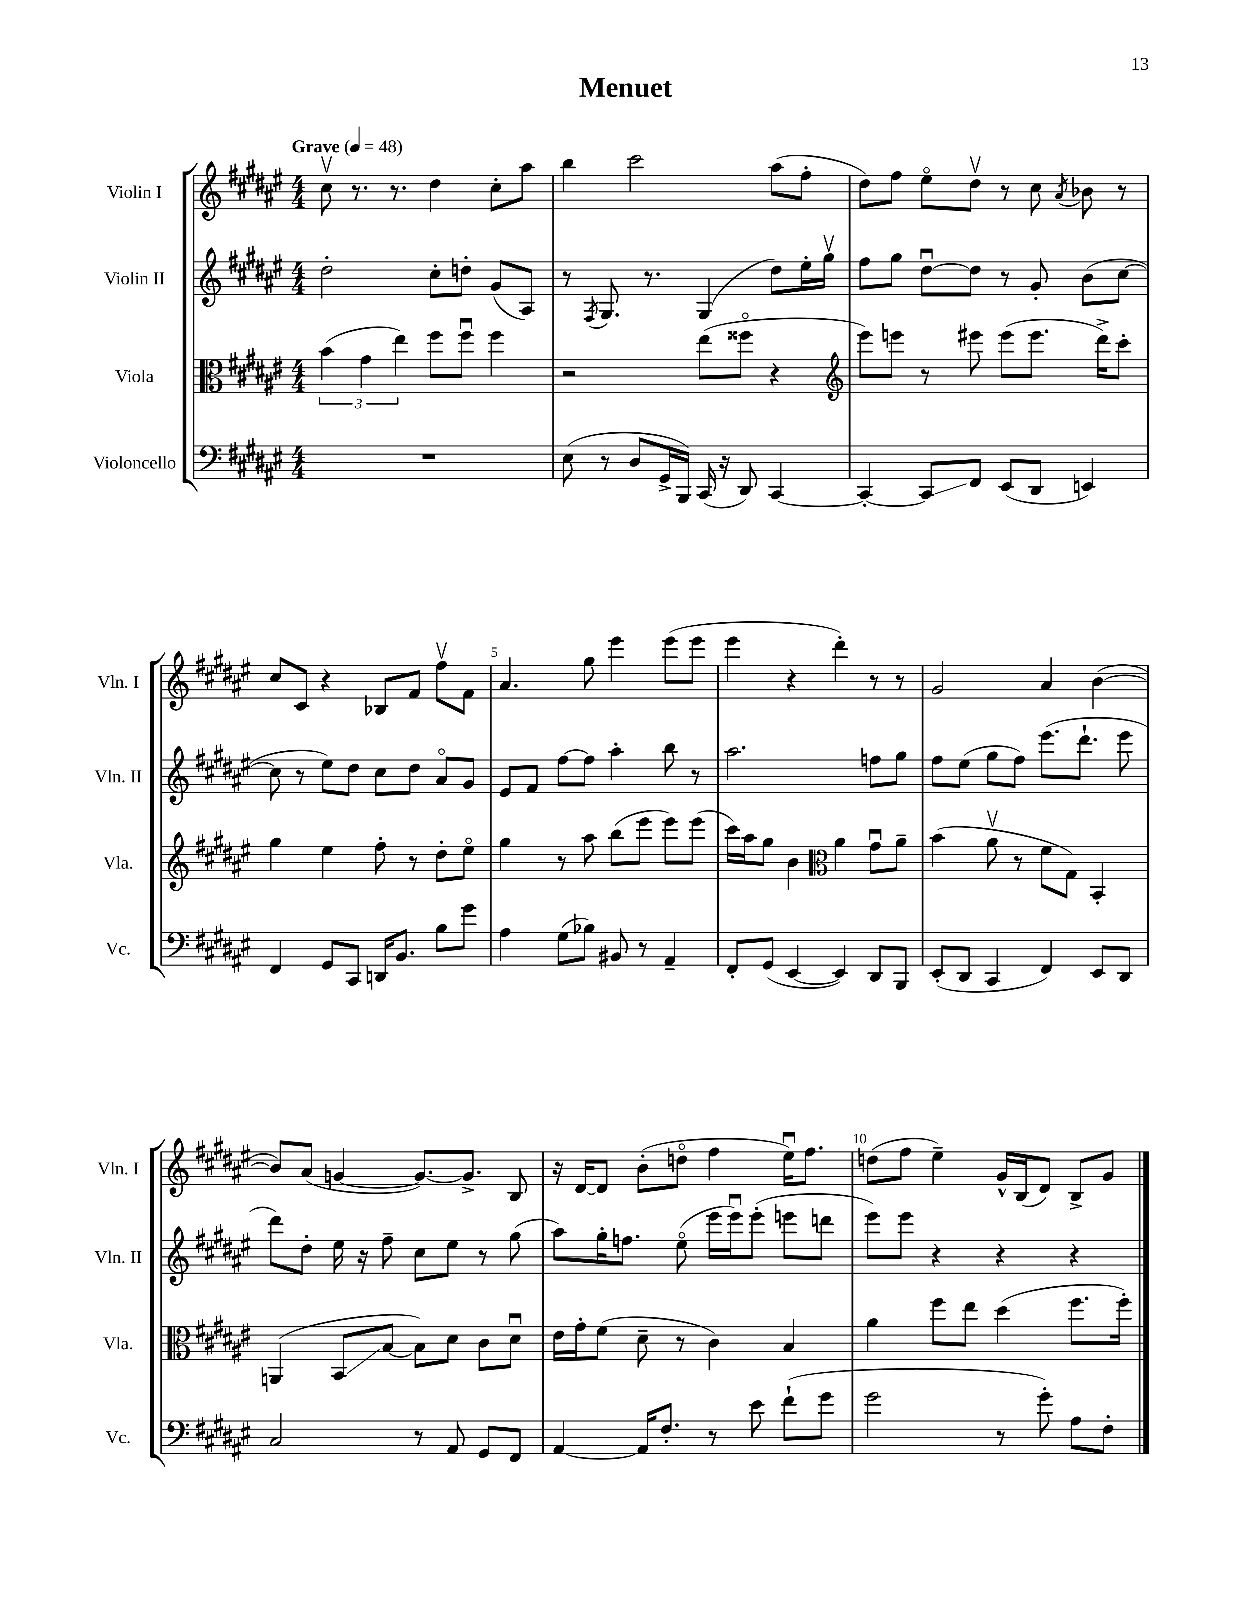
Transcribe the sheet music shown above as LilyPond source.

\header { title = "Menuet" }
<<
\new StaffGroup <<
\new Staff = "s0" \with { instrumentName = "Violin I" shortInstrumentName = "Vln. I" } {
    \clef treble \key fis \major \numericTimeSignature \time 4/4 \tempo "Grave" 4 = 48
    \autoBeamOff cis''8\upbow r8. r8. dis''4 cis''8[-. ais''8] |
    b''4 cis'''2 ais''8[( fis''8]-. |
    dis''8[) fis''8] eis''8[\flageolet dis''8]\upbow r8 cis''8 \acciaccatura { ais'8 } bes'8 r8 |
    cis''8[ cis'8] r4 bes8[ fis'8] fis''8[\upbow fis'8] |
    ais'4. gis''8 eis'''4 eis'''8[( eis'''8] |
    eis'''4 r4 dis'''4-.) r8 r8 |
    gis'2 ais'4 b'4~( |
    b'8[) ais'8]( g'4~ g'8.[~) g'8.]-> b8 |
    r16 dis'16[~ dis'8] b'8[-.( d''8]\flageolet fis''4 eis''16[\downbow) fis''8.] |
    d''8[( fis''8] eis''4--) gis'16[-^ b16( dis'8]) b8[-> gis'8] \bar "|." |
}
\new Staff = "s1" \with { instrumentName = "Violin II" shortInstrumentName = "Vln. II" } {
    \clef treble \key fis \major \numericTimeSignature \time 4/4
    \autoBeamOff dis''2-. cis''8[-. d''8]-. gis'8[( ais8]) |
    r8 \acciaccatura { fis8 } gis8. r8. gis4( dis''8[) eis''16-. gis''16]\upbow |
    fis''8[ gis''8] dis''8[~\downbow dis''8] r8 gis'8-. b'8[( cis''8]~ |
    cis''8 r8 eis''8[) dis''8] cis''8[ dis''8] ais'8[\flageolet gis'8] |
    eis'8[ fis'8] fis''8[~ fis''8] ais''4-. b''8 r8 |
    ais''2. f''8[ gis''8] |
    fis''8[ eis''8]( gis''8[ fis''8]) eis'''8.[( dis'''8.]-! eis'''8 |
    dis'''8[) dis''8]-. eis''16 r16 fis''8-- cis''8[ eis''8] r8 gis''8( |
    ais''8[) gis''16-. f''8.] eis''8\flageolet( eis'''16[ eis'''16\downbow) eis'''8]-.( e'''8[ d'''8] |
    eis'''8[) eis'''8] r4 r4 r4 \bar "|." |
}
\new Staff = "s2" \with { instrumentName = "Viola" shortInstrumentName = "Vla." } {
    \clef alto \key fis \major \numericTimeSignature \time 4/4
    \autoBeamOff \tuplet 3/2 { b'4( gis'4 eis''4) } fis''8[ fis''8]\downbow fis''4 |
    r2 eis''8[( fisis''8]\flageolet r4 |
    \clef treble eis'''8[) e'''8] r8 eis'''8 eis'''8[( eis'''8.] dis'''16[->) cis'''8]-. |
    gis''4 eis''4 fis''8-. r8 dis''8[-. eis''8]\flageolet |
    gis''4 r8 ais''8 b''8[( eis'''8] eis'''8[) eis'''8]( |
    cis'''16[) ais''16 gis''8] b'4 \clef alto ais'4 gis'8[\downbow ais'8]-- |
    b'4( ais'8\upbow r8 fis'8[ gis8]) b,4-. |
    a,4( b,8[\glissando b8]~ b8[) dis'8] cis'8[ dis'8]\downbow |
    eis'16[ gis'16-. fis'8]( dis'8-- r8 cis'4) b4 |
    ais'4 fis''8[ eis''8] dis''4( fis''8.[ fis''16]-.) \bar "|." |
}
\new Staff = "s3" \with { instrumentName = "Violoncello" shortInstrumentName = "Vc." } {
    \clef bass \key fis \major \numericTimeSignature \time 4/4
    \autoBeamOff R1 |
    eis8( r8 dis8[ gis,16-> b,,16]) cis,16( r16 dis,8) cis,4~ |
    cis,4~-. cis,8[\glissando fis,8] eis,8[( dis,8] e,4) |
    fis,4 gis,8[ cis,8] d,16[ b,8.] b8[ gis'8] |
    ais4 gis8[( bes8]) bis,8 r8 ais,4-- |
    fis,8[-. gis,8]( eis,4~ eis,4) dis,8[ b,,8] |
    eis,8[-.( dis,8] cis,4 fis,4) eis,8[ dis,8] |
    cis2 r8 ais,8 gis,8[ fis,8] |
    ais,4~ ais,16[ fis8.]-. r8 eis'8 fis'8[-!( gis'8] |
    gis'2 r8 gis'8-.) ais8[ fis8]-. \bar "|." |
}
>>
>>
\layout { \context { \Score \override BarNumber.break-visibility = ##(#f #t #t) barNumberVisibility = #(every-nth-bar-number-visible 5) } }
